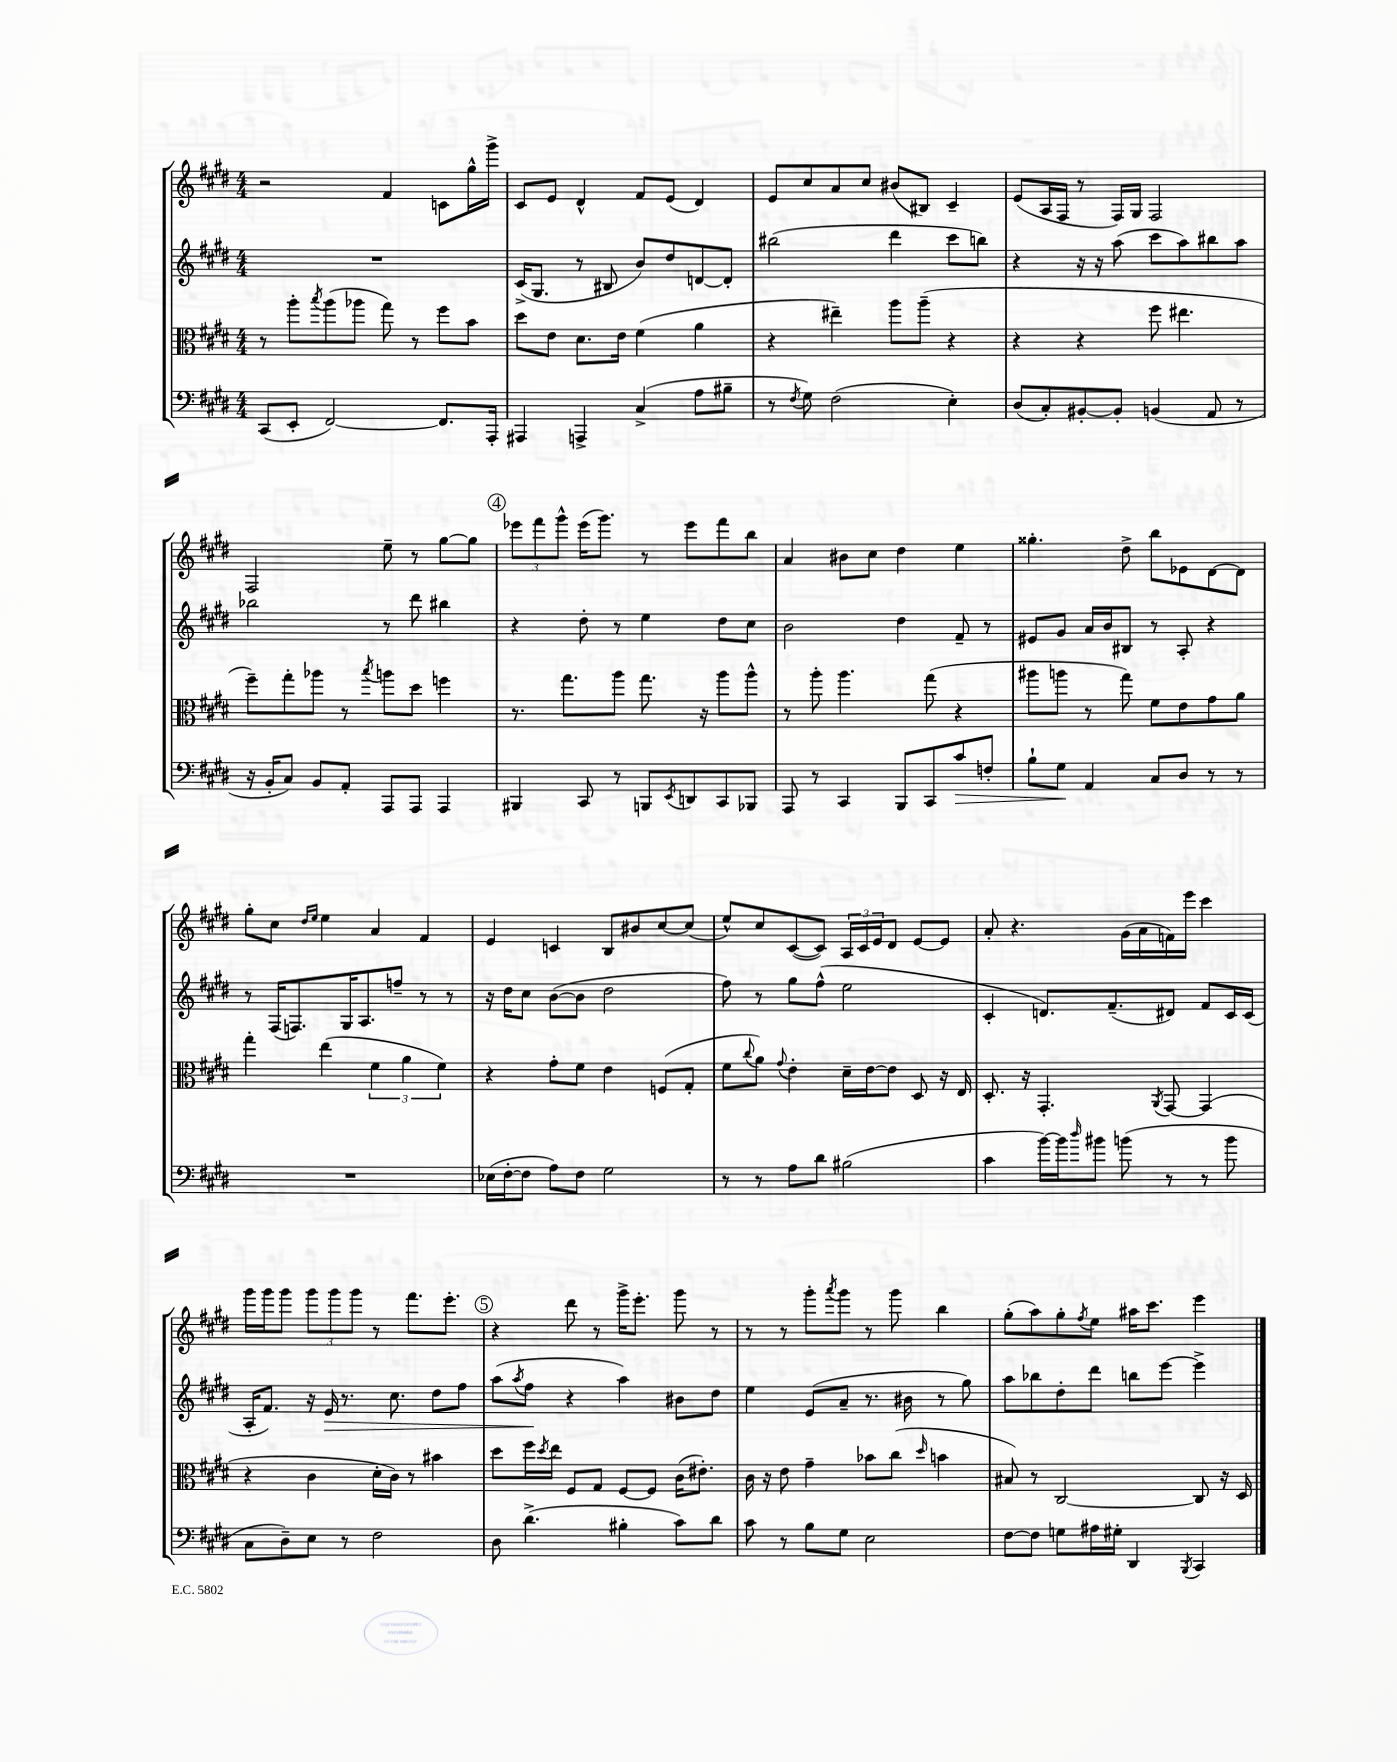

**kern	**kern	**kern	**kern
*staff4	*staff3	*staff2	*staff1
*clefF4	*clefC3	*clefG2	*clefG2
*k[f#c#g#d#]	*k[f#c#g#d#]	*k[f#c#g#d#]	*k[f#c#g#d#]
*M4/4	*M4/4	*M4/4	*M4/4
(8CC#	8r	1r	2r
8EE'	8aa'	.	.
.	8qbb	.	.
[2FF#)	(8aa	.	.
.	8aa-	.	.
.	8gg#)	.	4f#
.	8r	.	.
8.FF#]	8ff#	.	8c
.	8b	.	16gg#^^
16AAA'	.	.	16ggg#^
=	=	=	=
4AAA#	8dd#	(16c#^	8c#
.	.	8.G#	.
.	8e	.	8e
4AAA^	8.d#	8r	4d#^^
.	.	8B#	.
.	16e	.	.
(4C#^	(4f#	8b)	8f#
.	.	8dd#	(8e
8A	4a	[8d	4d#)
8B#~	.	8d']	.
=	=	=	=
8r	4r	(2bb#	8e
8qF#	.	.	.
8G#)	.	.	8cc#
(2F#	4ee#~)	.	8a
.	.	.	8cc#
.	8aa	4ddd#	(8b#
.	(8aa~	.	8B#)
4E')	4r	8ccc#	4c#~
.	.	8bb)	.
=	=	=	=
(8D#	4r	4r	(8e
8C#')	.	.	16A
.	.	.	16F#
[8BB#'	4r	16r	8r
.	.	16r	.
8BB#']	.	(8aa	16F#)
.	.	.	16G#
(4BB	8ff#	8ccc#	2F#
.	4.ee#	8aa)	.
8AA	.	8bb#	.
8r	.	8aa	.
=	=	=	=
16r	8ff#~)	2bb-	2F#
16BB'	.	.	.
8C#)	8gg#'	.	.
8BB	8aa-	.	.
8AA'	8r	.	.
.	8qbb	.	.
8AAA	8aa	8r	8ee~
8AAA	8dd#	8ddd#	8r
4AAA	4ff	4bb#	[8gg#
.	.	.	8gg#]
=	=	=	=
4BBB#	8.r	4r	12eee-
.	.	.	12fff#
.	.	.	12ggg#^^
.	8.gg#	.	.
8CC#	.	8dd#'	(16eee-
.	.	.	8.ggg#)
8r	8aa	8r	.
8BBB	8.gg#	4ee	8r
8qEE	.	.	.
8DD	.	.	8eee-
.	16r	.	.
8CC#	8aa	8dd#	8fff#
8BBB-	8aa^^	8cc#	8bb
=	=	=	=
8AAA	8r	2b	4a
8r	8aa'	.	.
4CC#	4.aa	.	8b#
.	.	.	8cc#
8BBB	.	4dd#	4dd#
8CC#	(8gg#	.	.
8c#	4r	8f#~	4ee
8F'	.	8r	.
=	=	=	=
8B`	8aa#	8e#	4.gg##'
8G#	8aa	8g#	.
4AA	8r	16a	.
.	.	16b	.
.	8gg#)	8B#	8dd#^
8C#	8f#	8r	8bb
8D#	8e	8A'	8e-
8r	8g#	4r	[8d#
8r	8a	.	8d#]
=	=	=	=
1r	4gg#'	8r	8gg#'
.	.	(16F#	8cc#
.	.	8.F)	.
.	.	.	16qqdd#
.	.	.	16qqee
.	(4ee	.	4ee
.	.	16G#	.
.	.	8.A	.
.	6f#	.	4a
.	.	8ff~	.
.	6a	.	.
.	.	8r	4f#
.	6f#)	.	.
.	.	8r	.
=	=	=	=
(16E-	4r	16r	4e
[16F#'	.	16dd#	.
8F#]	.	8cc#	.
8A)	8g#'	([8b	4c
8F#	8f#	8b]	.
2G#	4e	2dd#	8B
.	.	.	8b#
.	(8F	.	[8cc#
.	8G#'	.	(8cc#]
=	=	=	=
8r	8f#	8ff#)	8ee^^)
.	8qqcc#	.	.
8r	8a)	8r	8cc#
.	8qqg#	.	.
8A	4e'	8gg#	([8c#
8d#	.	(8ff#^^	8c#])
(2B#	16d#~	2ee	24A
.	.	.	24c#
.	[16e	.	.
.	.	.	24e
.	8e]	.	8d#
.	8D#	.	[8e
.	16r	.	8e]
.	16E	.	.
=	=	=	=
4c#	8.D#'	4c#'	8a'
.	.	.	4.r
.	16r	.	.
[16b)	4.GG#'	8.d)	.
16b]	.	.	.
16qqdd#	.	.	.
8b#	.	.	.
.	.	(8.f#~	.
(8b	.	.	(16g#
.	.	.	16a
.	8qAA	.	.
8r	[8GG#	8d#)	16f)
.	.	.	16eee
8r	(4GG#]	8f#	4ccc#
8b	.	16c#	.
.	.	(16c#	.
=	=	=	=
8C#	4r	16A'	16ggg#
.	.	8.f#)	16ggg#
8D#~)	.	.	8ggg#
8E	4c#	16r	12ggg#
.	.	16e	.
.	.	.	12ggg#
8r	.	8.r	.
.	.	.	12ggg#
2F#	16d#'	.	8r
.	16c#)	8.cc#	.
.	8r	.	8.fff#
.	4b#	8dd#	.
.	.	.	8.eee'
.	.	8ff#	.
=	=	=	=
8D#	8dd#	(8aa	4r
.	.	8qaa	.
(4.d#^	16ff#	8ff#	.
.	8qdd#	.	.
.	16ee	.	.
.	8F#	4r	8ddd#
.	8G#	.	8r
4B#'	[8F#	4aa)	16ggg#^
.	.	.	8.eee'
.	8F#]	.	.
8c#)	(16c#	8b#	8ggg#
.	8.e#')	.	.
8d#	.	8dd#	8r
=	=	=	=
8c#	16c#	4ee	8r
.	16r	.	.
8r	8e	.	8r
8B	4g#~	(8e	8ggg#'
.	.	.	8qaaa
8G#	.	8a~	8ggg#
2E	8b-	8.r	8r
.	(8cc#	.	8ggg#
.	.	16b#	.
.	16qqdd#	.	.
.	4b	8r	4bb
.	.	8gg#)	.
=	=	=	=
[8F#	8B#)	8aa	(8gg#'
8F#]	8r	8bb-	8aa)
8G	[2C#	8dd#'	8gg#'
.	.	.	8qff#
16A#	.	8ddd#	8ee
16G#'	.	.	.
4DD#	.	8bb	16aa#
.	.	.	8.ccc#
.	.	[8eee	.
8qBBB	.	.	.
4CC#	8C#]	4eee^]	4eee
.	16r	.	.
.	16D#	.	.
==	==	==	==
*-	*-	*-	*-
